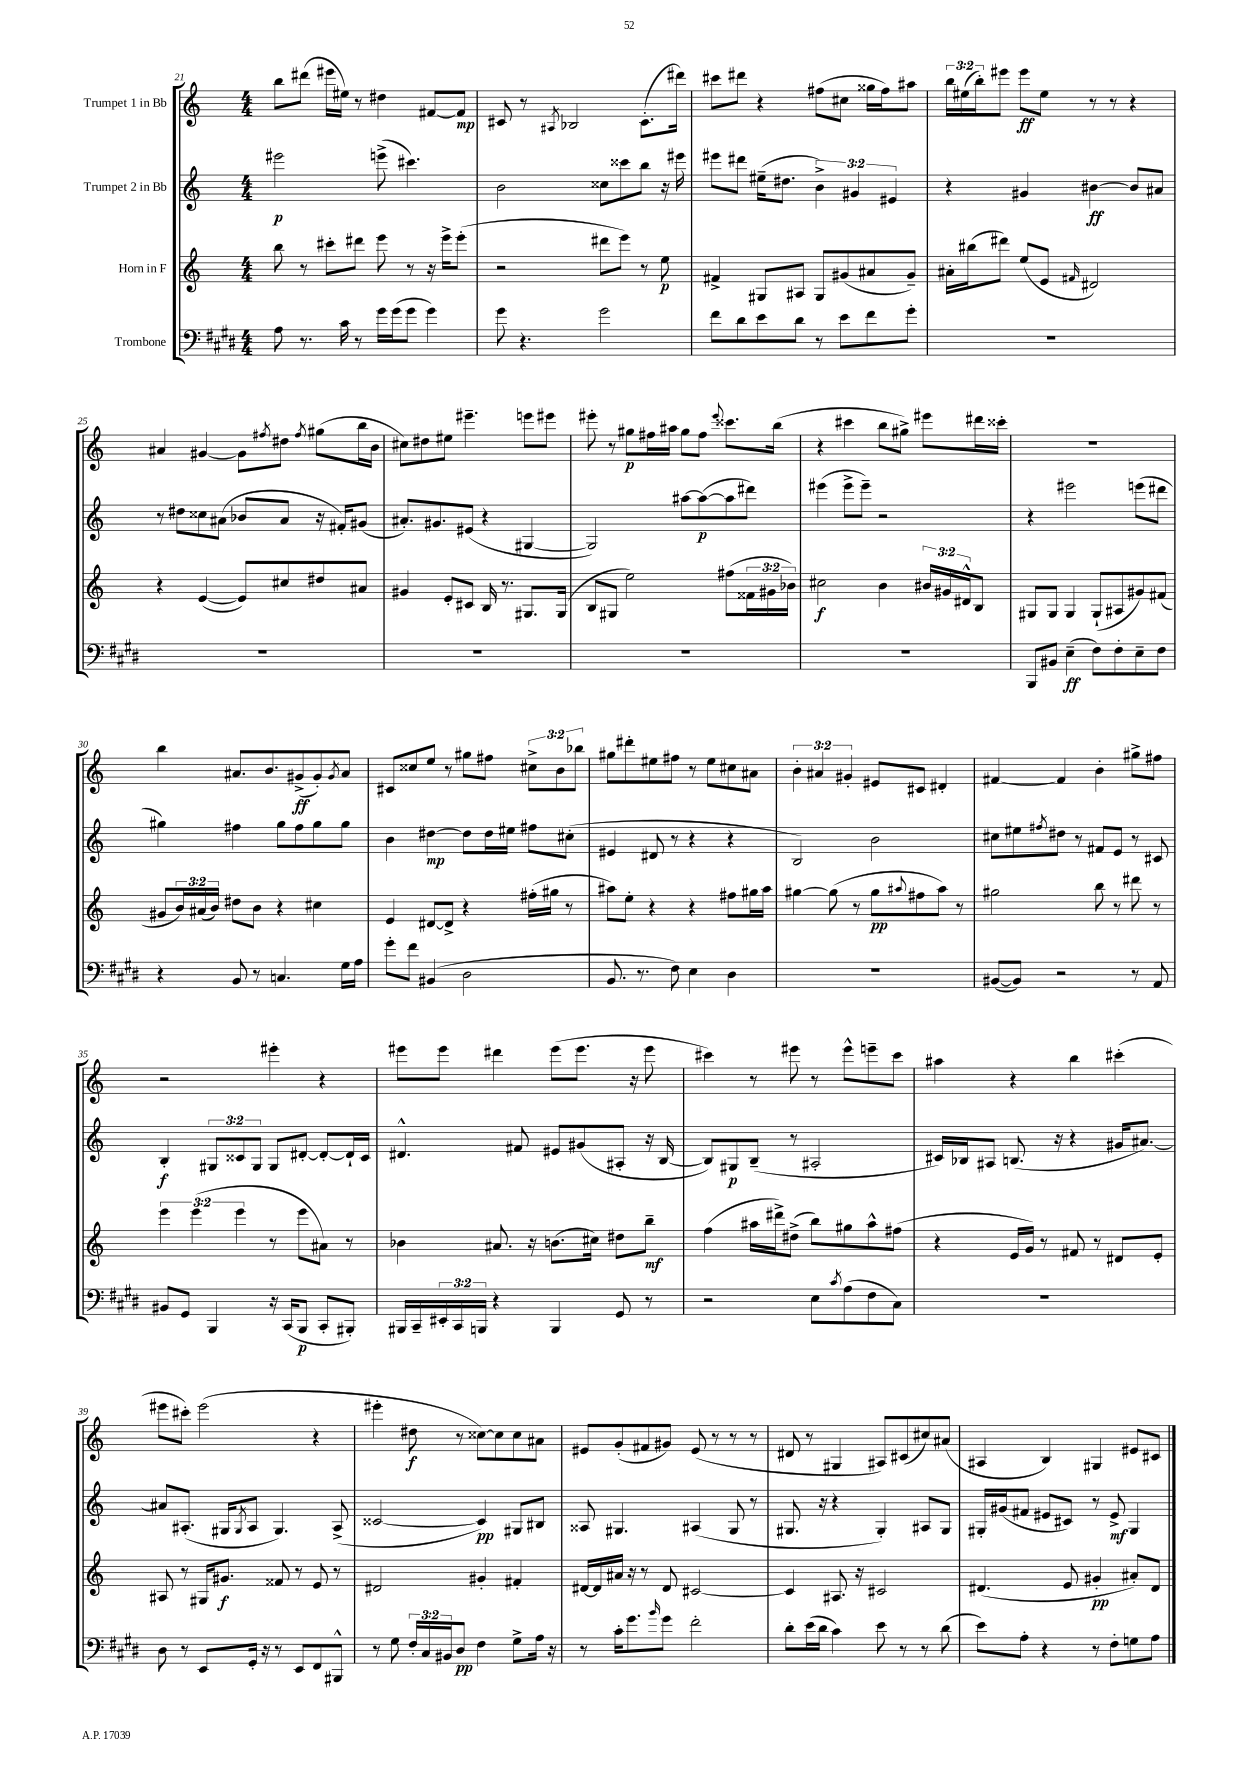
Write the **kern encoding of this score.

**kern	**kern	**kern	**kern
*staff4	*staff3	*staff2	*staff1
*clefF4	*clefG2	*clefG2	*clefG2
*k[f#c#g#d#]	*k[]	*k[]	*k[]
*M4/4	*M4/4	*M4/4	*M4/4
8A\	8bb\	2eee#\	8bb\L
8.r	8r	.	(8ddd#\J
.	8ccc#'\L	.	16eee#\LL
16c#\	.	.	16ee#\JJ)
8r	8ddd#\J	.	8r
16g#\LL	8eee\	(8eee^\	4dd#\
(16g#\J	.	.	.
8g#\J	8r	4.ccc#\)	.
4g#\)	16r	.	[8f#/L
.	16eee^\LK	.	.
.	(8eee'\J	.	8f#/]J
=	=	=	=
8g#\	2r	2b\	8c#/
4.r	.	.	8r
.	.	.	8qA#/
.	.	.	2B-/
2g#\	8ddd#\L	8cc##\L	.
.	8eee\J)	8ccc##\	.
.	8r	8bb\J	(8.c#'\L
.	8ee\	16r	.
.	.	16eee#\	16ddd#\Jk)
=	=	=	=
8f#\L	4f#^/	8eee#\L	8ccc#\L
8d#\	.	8ddd#\J	8ddd#\J
8e\	8G#/L	(16ee#~\LK	4r
.	.	8.dd#\J	.
8d#\J	8A#/J	.	.
8r	8G#/L	6b^\)	(8ff#\L
8e\L	(8g#/	.	8cc#\J
.	.	6g#/	.
8f#\	8a#/	.	16gg##\LL
.	.	.	16ff#\J)
.	.	6e#/	.
8g#'\J	8g#~/J)	.	8aa#\J
=	=	=	=
1r	16a#'\LL	4r	24bb\LL
.	.	.	(24ee#\
.	(16bb#\J	.	.
.	.	.	24bb'\J)
.	8ddd#\J)	.	8eee#\J
.	(8ee/L	4g#/	8eee#\L
.	8e/J	.	8ee#\J
.	16qqf#/	.	.
.	2d#/)	[4b#\	8r
.	.	.	8r
.	.	8b#/]L	4r
.	.	8a#/J	.
=	=	=	=
1r	4r	8r	4a#/
.	.	8dd#\L	.
.	([4e/	8cc##\	[4g#/
.	.	(8a#\J	.
.	8e/]L)	8b-/L	8g#\]L
.	.	.	8qff#/
.	8cc#/	8a#/J	8dd#\J
.	.	.	8qff#/
.	8dd#/	16r	(8gg#\L
.	.	16f#'/LK)	.
.	8a#/J	(8g#/J	16bb\L
.	.	.	16b\JJ
=	=	=	=
1r	4g#/	8.a#'/L)	8cc#\L)
.	.	.	8dd#\
.	.	8.g#/	.
.	8e'/L	.	8ee#\J
.	8c#/J	(8e#/J	4.eee#~\
.	16B/	4r	.
.	8.r	.	.
.	8.G#/L	[4G#/	8eee\L
.	.	.	8eee#\J
.	(16G#/Jk	.	.
=	=	=	=
1r	8B/L	2G#/])	8eee#'\
.	8G#/J	.	8r
.	2ee\)	.	8gg#\L
.	.	.	16ff#\L
.	.	.	16aa#\JJ
.	.	[8aa#\L	8gg#\L
.	.	(8aa#\_	8ff#\J
.	.	.	8qqeee#/
.	(8ff#\L	8aa#\]	8.ccc##\L
.	24f##\L	8ddd#\J)	.
.	24g#\	.	.
.	.	.	(16bb\Jk
.	24b-\JJ)	.	.
=	=	=	=
1r	2cc#\	(4eee#\	4r
.	.	8eee#^\L	4ccc#\
.	.	8eee#~\J)	.
.	4b\	2r	8bb\L
.	.	.	8gg#^\J)
.	24b#/LL	.	8eee#\L
.	24g#/	.	.
.	24d#^^/J	.	.
.	8B/J	.	16ddd#\L
.	.	.	16ccc##'\JJ
=	=	=	=
8BBB/L	8G#/L	4r	1r
8BB#/J	8G#/J	.	.
(4E~\	4G#/	2eee#\	.
8F#\L)	(8G#`/L	.	.
8F#'\	8A#/	.	.
8E~\	8g#/)	(8eee\L	.
8F#\J	(8f#/J	8ddd#\J	.
=	=	=	=
4r	8g#/L	4gg#\)	4bb\
.	24b/L)	.	.
.	(24a#/	.	.
.	24b/JJ)	.	.
8BB/	8dd#\L	4ff#\	8.a#/L
8r	8b\J	.	.
.	.	.	8.b/
4.C/	4r	8gg#\L	.
.	.	8ff#\	(8g#^/
.	4cc#\	8gg#\	8g#'/)
.	.	.	8qg#/
16G#\LL	.	8gg#\J	8a#/J
16A\JJ	.	.	.
=	=	=	=
8g#'\L	4e/	4b\	8c#/L
8f#\J	.	.	8cc##/
(4BB#/	[8d#/L	[4dd#\	8ee/J
.	8d#^/]J	.	8r
2D#\	4r	8dd#\]L	8gg#\L
.	.	16dd#\L	8ff#\J
.	.	16ee#\JJ	.
.	(16ff#'\LL	8ff#\L	12cc#^\L
.	16gg#\JJ	.	.
.	.	.	12b\
.	8r	(8cc#'\J	.
.	.	.	12bb-\J
=	=	=	=
8.BB/	8aa#\L)	4e#/	8gg#\L
.	8ee'\J	.	8ddd#'\
8.r	.	.	.
.	4r	8d#/	8ee#\
8F#\)	.	8r	8ff#\J
4E\	4r	4r	8r
.	.	.	8ee#\L
4D#\	8ff#\L	4r	8cc#\
.	16gg#\L	.	8a#\J
.	16aa#\JJ	.	.
=	=	=	=
1r	[4gg#\	2B/)	6b'\
.	.	.	6a#/
.	(8gg#\]	.	.
.	.	.	6g#'/
.	8r	.	.
.	8gg#\L	2b\	8e#/L
.	8qqaa#/	.	.
.	8ff#\	.	8c#/J
.	8aa#\J)	.	4d#'/
.	8r	.	.
=	=	=	=
([8BB#/L	2gg#\	8cc#\L	[4f#/
8BB#/]J)	.	8ee#\	.
.	.	8qff#/	.
2r	.	8dd#\J	4f#/]
.	.	8r	.
.	8bb\	8f#/L	4b'\
.	8r	8e/J	.
8r	8ddd#\	8r	8gg#^\L
8AA/	8r	8c#/	8ff#\J
=	=	=	=
8BB#/L	6eee\	4B'/	2r
8GG#/J	.	.	.
.	(6eee\	.	.
4BBB/	.	12G#/L	.
.	6eee\	12c##/	.
.	.	12G#/J	.
16r	8r	8G#/L	4eee#'\
(16CC#/LK	.	.	.
8BBB/J	8eee\L	[8d#'/J	.
8CC#'/L	8a#\J)	8d#'/_L	4r
8BBB#'/J)	8r	16d#`/]L	.
.	.	16c##/JJ	.
=	=	=	=
16BBB#/LL	4b-\	4.d#^^/	8eee#\L
16CC#~/	.	.	.
24EE#'/	.	.	8eee#\J
24CC#/	.	.	.
24BBB/JJ	.	.	.
4r	8.a#/	.	4ddd#\
.	.	8f#/	.
.	16r	.	.
4BBB/	(8.b\L	8e#/L	(8eee#\L
.	.	(8g#/	8.eee#\J
.	16cc#\Jk)	.	.
8GG#/	8dd#\L	8A#'/J	.
.	.	.	16r
8r	8bb~\J	16r	8eee#\
.	.	[16B/	.
=	=	=	=
2r	(4ff\	8B/]L)	4ccc#\)
.	.	8G#/	.
.	16aa#\LL	(8B~/J	8r
.	16ddd#^\J)	.	.
.	(8dd#^\J	8r	8eee#\
8E\L	8bb\L)	2A#'/	8r
8qc#/	.	.	.
(8A\	8gg#\	.	8eee#^^\L
8F#\	8aa#^^\	.	8eee~\
8C#\J)	(8ff#\J	.	8ccc#\J
=	=	=	=
1r	4r	16c#/LL)	4aa#\
.	.	16B-/J	.
.	.	8A#/J	.
.	16e/LL	(8.B/	4r
.	16g/JJ)	.	.
.	8r	.	.
.	.	16r	.
.	8f#/	4r	4bb\
.	8r	.	.
.	8d#/L	16g#/LK	(4ccc#'\
.	.	[8.a#/J)	.
.	8e'/J	.	.
=	=	=	=
8D#\	8A#/	8a#/]L	8eee#\L
8r	8r	(8.A#'/J	8ccc#'\J)
8EE/L	16G#/LK	.	(2eee#\
.	8.g#/J	16G#/LK	.
.	.	8qG#/	.
16GG#'/Jk	.	8A#/J	.
16r	.	.	.
8r	8f##/	4.G#/)	.
8EE/L	8r	.	.
8FF#/	8e/	.	4r
8BBB#^^/J	8r	(8A#^/	.
=	=	=	=
8r	2d#/	[2c##/	4eee#'\
8G#\	.	.	.
24F#'/LL	.	.	8dd#\
24C#/	.	.	.
24BB#/J	.	.	.
8D#/J	.	.	8r
4F#\	4g#'/	4c##/])	[8cc##\L)
.	.	.	8cc##\]
8G#^\L	4f#'/	8G#/L	8cc##\
16A\Jk	.	8B#/J	8a#\J
16r	.	.	.
=	=	=	=
8r	[16d#/LL	8A##/	8e#/L
.	16d#/]	.	.
16c#'\LK	16a#/JJ	4.G#/	(8g'/
8.g#\	16r	.	.
.	8r	.	8f#/
16qqb/	.	.	.
8g#\J	8d#/	.	8g#/J)
2f#'\	[2c#/	(4A#/	(8e#/
.	.	.	8r
.	.	8G#/	8r
.	.	8r	8r
=	=	=	=
8d#'\L	4c#/]	8.G#/	8d#/
(16e\L	.	.	8r
16d#\JJ	.	16r	.
4c#\)	8.A#/	4r	4G#/
.	16r	.	.
8e\	2c#/	4G#'/)	8A#/L)
8r	.	.	(8c#/
8r	.	8A#/L	8cc#/)
(8d#\	.	8G#/J	(8a#/J
=	=	=	=
8e\L)	(4.d#/	16G#'/LL	4A#/
.	.	(16g#/J	.
8A'\J	.	8f#/J	.
4r	.	8e#/L	4B/)
.	8e/	8c#/J)	.
8r	4g#'/	8r	4G#/
8F#'\L	.	8e#^/	.
8G\	8a#'/L)	4G#/	8e#/L
8A\J	8d#/J	.	8c#/J
==	==	==	==
*-	*-	*-	*-
